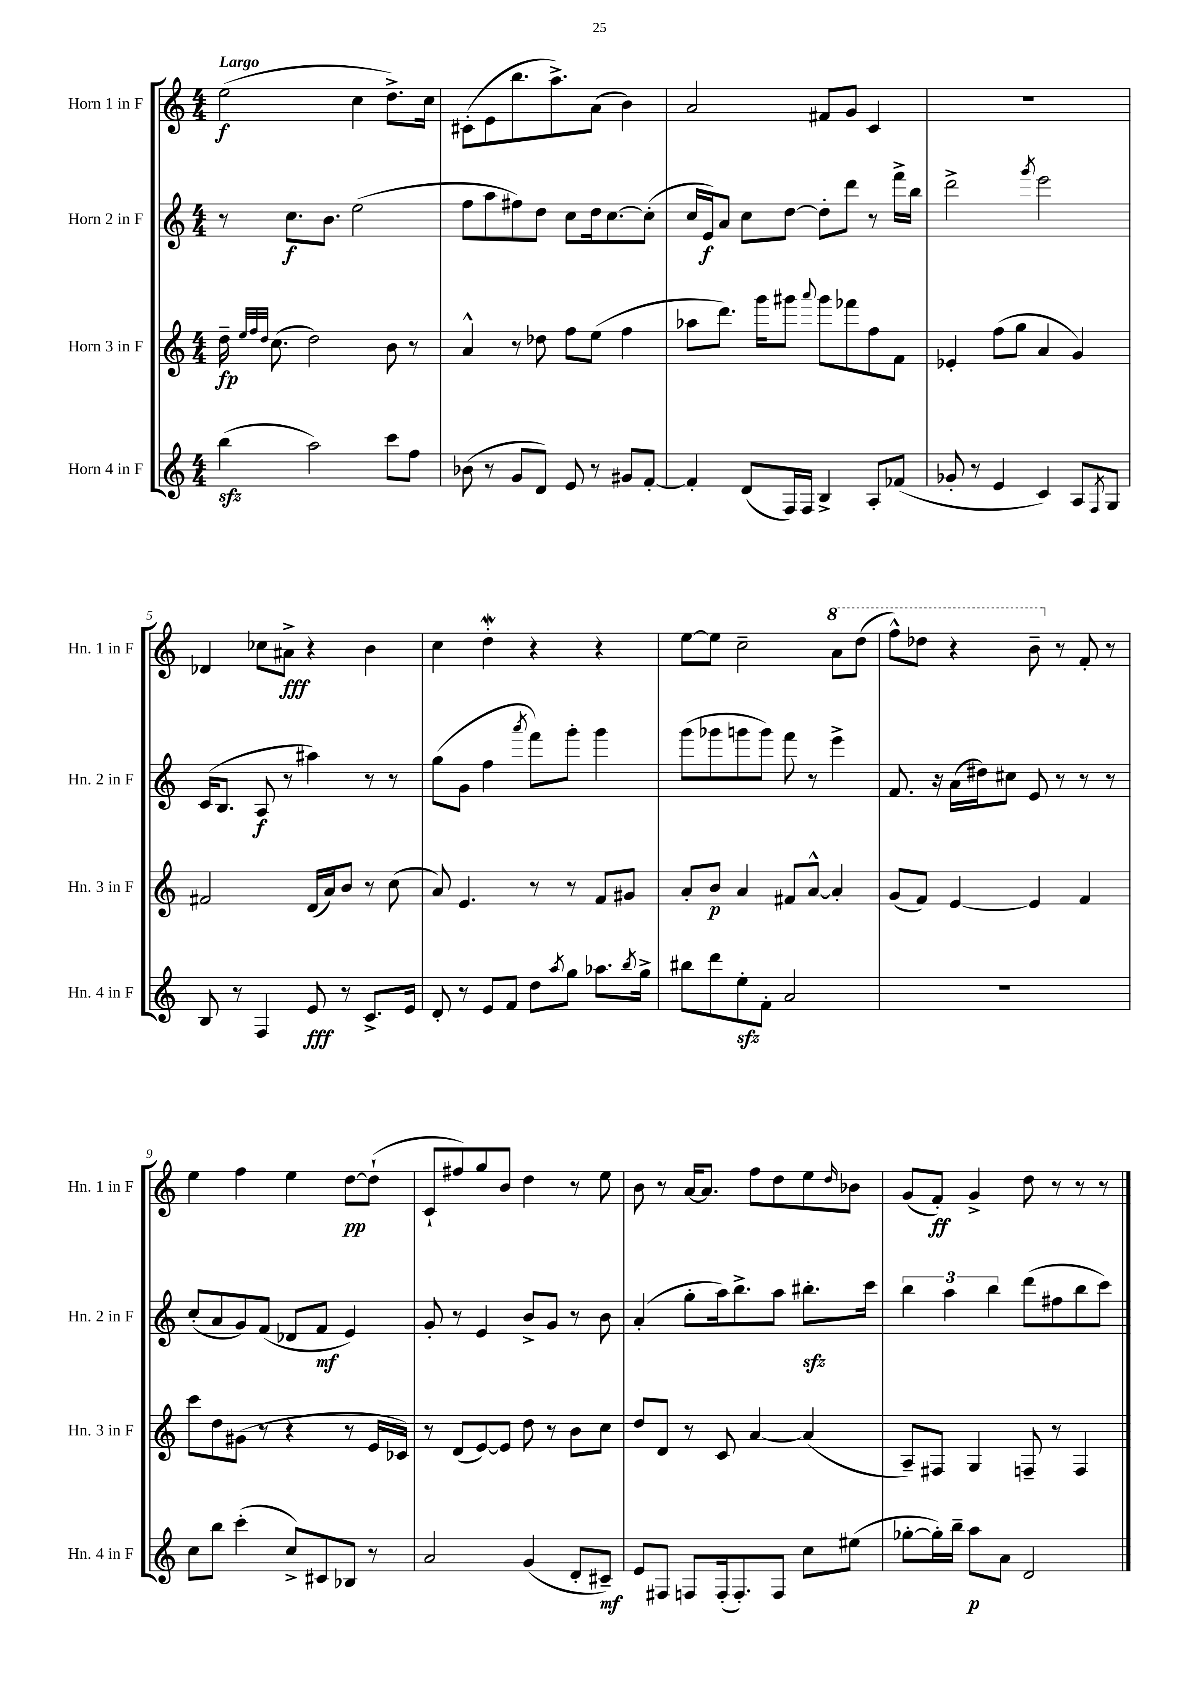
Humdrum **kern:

**kern	**kern	**kern	**kern
*staff4	*staff3	*staff2	*staff1
*clefG2	*clefG2	*clefG2	*clefG2
*k[]	*k[]	*k[]	*k[]
*M4/4	*M4/4	*M4/4	*M4/4
(4bb\	16dd~\	8r	(2ee\
.	32qqee/LLL	.	.
.	32qqff/	.	.
.	32qqdd/JJJ	.	.
.	(8.cc\	.	.
.	.	8.cc\L	.
2aa\)	2dd\)	.	.
.	.	8.b\J	.
.	.	(2ee\	4cc\
8ccc\L	8b\	.	8.dd^\L)
8ff\J	8r	.	.
.	.	.	16cc\Jk
=	=	=	=
(8b-\	4a^^/	8ff\L	(8c#'\L
8r	.	8aa\	8e\
8g/L	8r	8ff#\)	8.bb\
8d/J)	8dd-\	8dd\J	.
.	.	.	8.aa^\)
8e/	8ff\L	8cc\L	.
8r	(8ee\J	16dd\k	(8a\J
.	.	[8.cc\	.
8g#/L	4ff\	.	4b\)
[8f'/J	.	(8cc'\]J	.
=	=	=	=
4f'/]	8aa-\L	16cc/LL	2a/
.	.	16e/J)	.
.	8.ddd\J)	8a/J	.
(8d/L	.	8cc\L	.
.	16ggg\LK	.	.
16F/L)	8ggg#\J	[8dd\J	.
16F/JJ	.	.	.
.	8qqaaa/	.	.
4B^/	8ggg#\L	8dd'\]L	8f#/L
.	8fff-\	8ddd\J	8g/J
8A'/L	8ff\	8r	4c/
(8f-/J	8f\J	16fff^\LL	.
.	.	16bb\JJ	.
=	=	=	=
8g-'/	4e-'/	2ddd^\	1r
8r	.	.	.
4e/	(8ff\L	.	.
.	8gg\J	.	.
.	.	8qggg/	.
4c/)	4a/	2eee\	.
8A/L	4g/)	.	.
8qF/	.	.	.
8G/J	.	.	.
=	=	=	=
8B/	2f#/	(16c/LK	4d-/
.	.	8.B/J	.
8r	.	.	.
4F/	.	8A/	8cc-\L
.	.	8r	8a#^\J
8e/	(16d/LL	4aa#\)	4r
.	16a/J)	.	.
8r	8b/J	.	.
8.c^/L	8r	8r	4b\
.	(8cc\	8r	.
16e/Jk	.	.	.
=	=	=	=
8d'/	8a/)	(8gg\L	4cc\
8r	4.e/	8g\J	.
8e/L	.	4ff\	4dd'\
8f/J	.	.	.
.	.	8qaaa/	.
8dd\L	8r	8fff\L)	4r
8qaa/	.	.	.
8gg\J	8r	8ggg'\J	.
8.aa-\L	8f/L	4ggg\	4r
.	8g#/J	.	.
8qbb/	.	.	.
16gg^\Jk	.	.	.
=	=	=	=
8bb#\L	8a'/L	(8ggg\L	[8ee\L
8ddd\	8b/J	8ggg-\	8ee\]J
8ee'\	4a/	8ggg\	2cc~\
8f'\J	.	8ggg\J)	.
2a/	8f#/L	8fff\	.
.	[8a^^/J	8r	.
.	4a'/]	4eee^\	8aa\L
.	.	.	(8ddd\J
=	=	=	=
1r	(8g/L	8.f/	8fff^^\L)
.	8f/J)	.	8ddd-\J
.	.	16r	.
.	[4e/	(16a\LL	4r
.	.	16dd#\J)	.
.	.	8cc#\J	.
.	4e/]	8e/	8bb~\
.	.	8r	8r
.	4f/	8r	8f'/
.	.	8r	8r
=	=	=	=
8cc\L	8ccc\L	(8cc'/L	4ee\
8bb\J	8dd\	8a/	.
(4ccc'\	(8g#\J	8g/)	4ff\
.	8r	(8f/J	.
8cc^/L)	4r	8d-/L	4ee\
8c#/	.	8f/J	.
8B-/J	8r	4e/)	[8dd\L
8r	16e/LL	.	(8dd`\]J
.	16c-/JJ)	.	.
=	=	=	=
2a/	8r	8g'/	8c`/L
.	(8d/L	8r	8ff#/)
.	[8e/)	4e/	8gg/
.	8e/]J	.	8b/J
(4g/	8dd\	8b^/L	4dd\
.	8r	8g/J	.
8d'/L	8b\L	8r	8r
8c#~/J)	8cc\J	8b\	8ee\
=	=	=	=
8e/L	8dd/L	(4a'/	8b\
8F#/J	8d/J	.	8r
8F/L	8r	8gg'\L	[16a/LK
.	.	.	8.a/]J
(16F'/k	8c/	16aa\k)	.
8.F'/)	.	8.bb^\	.
.	[4a/	.	8ff\L
8F/J	.	8aa\J	8dd\
8cc\L	(4a/]	8.bb#'\L	8ee\
.	.	.	16qqdd/
(8ee#\J	.	.	8b-\J
.	.	16ccc\Jk	.
=	=	=	=
[8gg-'\L	8A~/L)	6bb\	(8g/L
16gg-'\]L)	8F#/J	.	8f'/J)
.	.	6aa\	.
16bb~\JJ	.	.	.
8aa\L	4G/	.	4g^/
.	.	6bb\	.
8a\J	.	.	.
2d/	8F~/	(8ddd\L	8dd\
.	8r	8ff#\	8r
.	4F/	8bb\	8r
.	.	8ccc\J)	8r
==	==	==	==
*-	*-	*-	*-
